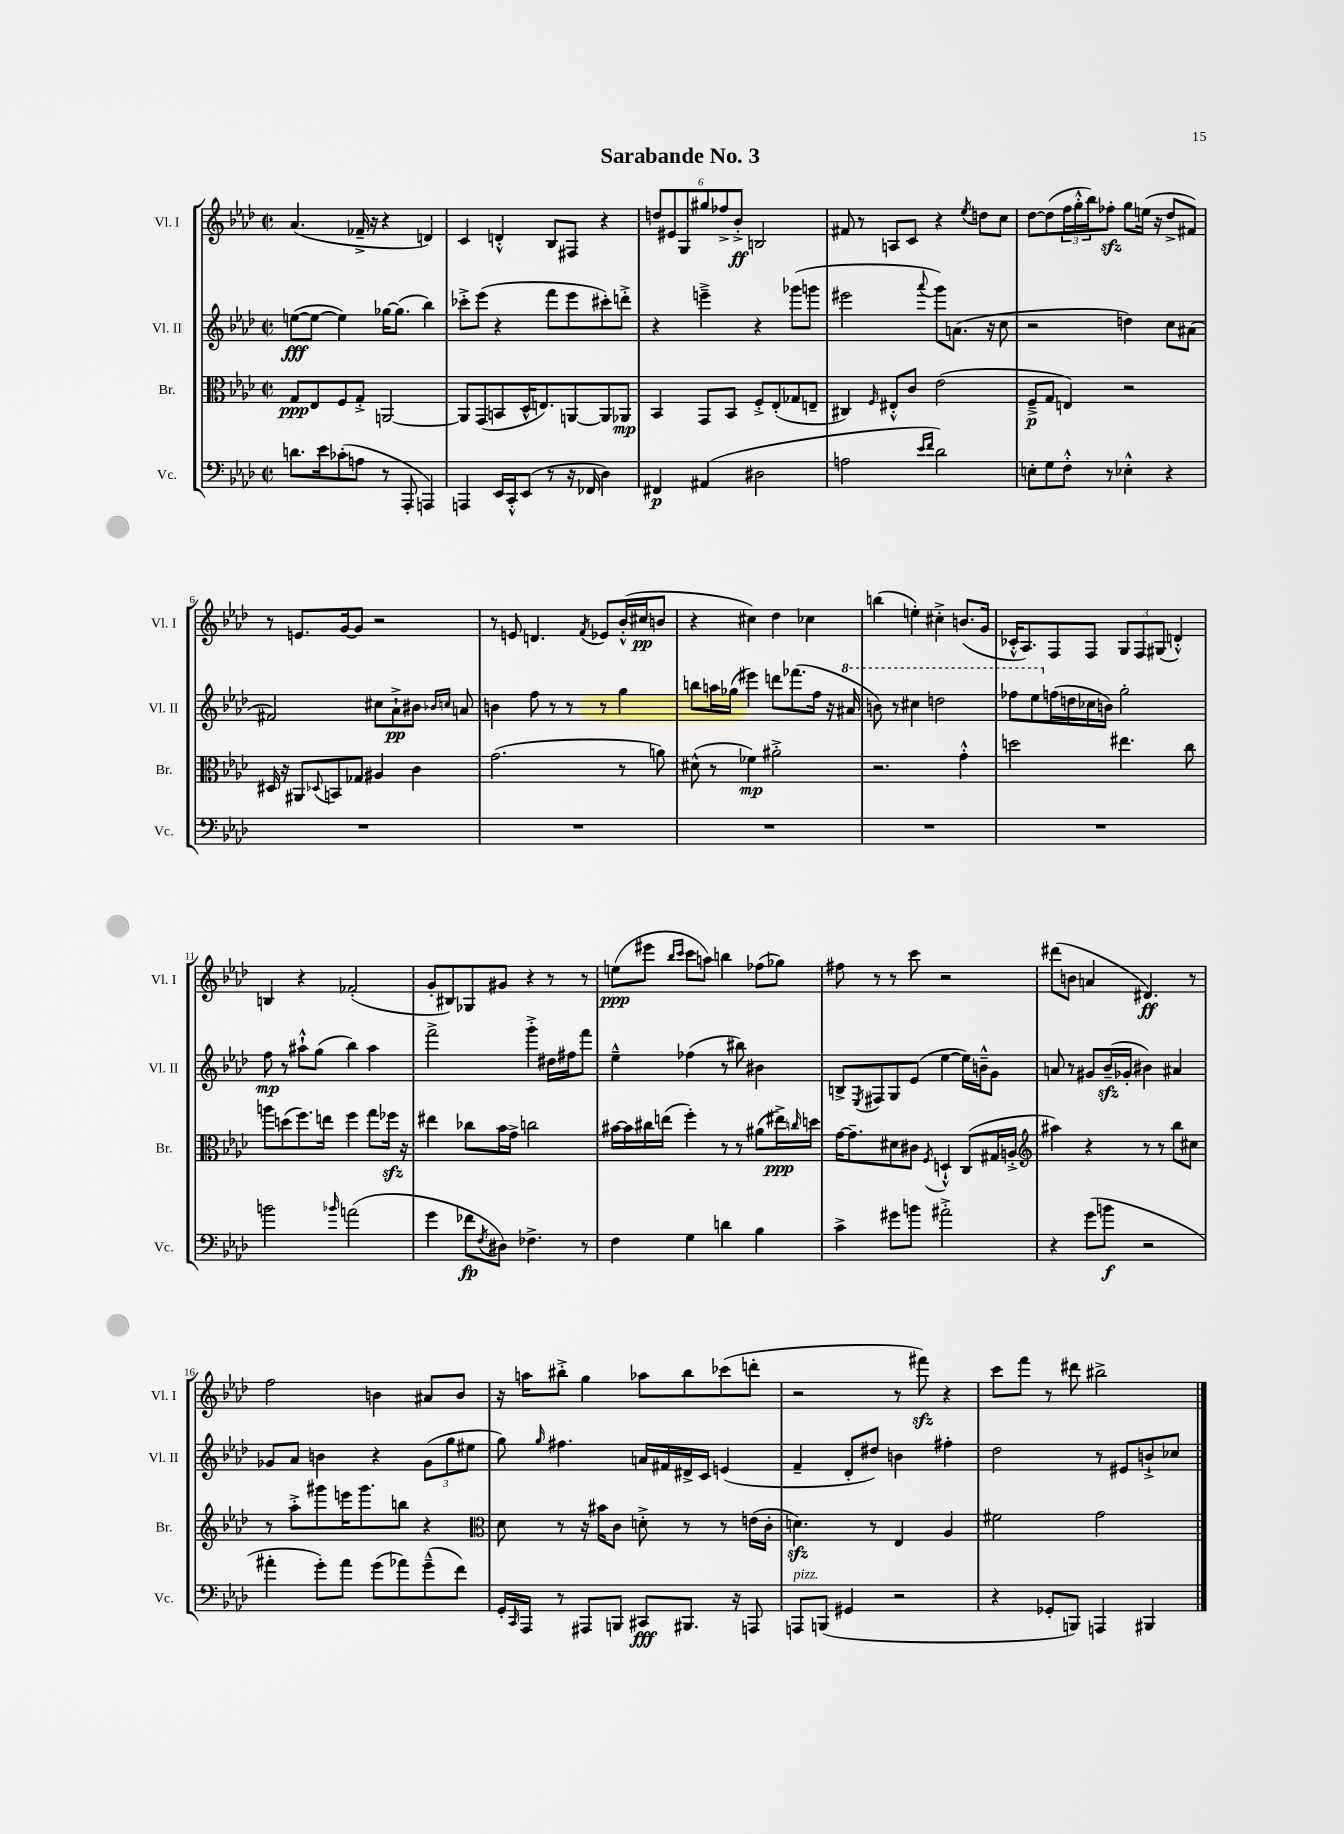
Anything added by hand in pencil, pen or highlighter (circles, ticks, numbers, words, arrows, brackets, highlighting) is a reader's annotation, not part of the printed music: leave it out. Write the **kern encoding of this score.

**kern	**kern	**kern	**kern
*staff4	*staff3	*staff2	*staff1
*clefF4	*clefC3	*clefG2	*clefG2
*k[b-e-a-d-]	*k[b-e-a-d-]	*k[b-e-a-d-]	*k[b-e-a-d-]
*M2/2	*M2/2	*M2/2	*M2/2
*met(c|)	*met(c|)	*met(c|)	*met(c|)
8.d	8G	([8ee	(4.a-
.	8E-	8ee_	.
16e-	.	.	.
(8c-'	8F	4ee])	.
8A	8G'^	.	16f-~^
.	.	.	16r
8r	[2AA	[16gg-	4r
.	.	(8.gg-]	.
8AAA-'	.	.	.
4AAA)	.	4bb-)	4d)
=	=	=	=
4AAA	8AA]	8ccc-'^	4c
.	(8GG	(8eee-	.
16EE-	8BB	4r	4d'^^
16CC'^^	.	.	.
(8EE-	16D-^^	.	.
.	8.E)	.	.
8r	.	8fff	8B-
16r	[8AA	8eee-	8F#
16FF-	.	.	.
4D-)	8AA]	8ccc#')	4r
.	8AA-	8ddd'^	.
=	=	=	=
4FF#	4BB-	4r	12dd
.	.	.	12e#
.	.	.	12G
(4AA#	8GG	4eee~^	12gg#
.	.	.	12ff-^
.	8BB-	.	.
.	.	.	12b-'^
2D#	8F'^	4r	2B
.	(8E-'	.	.
.	8G-	(8ggg-	.
.	8E~	8ggg	.
=	=	=	=
2A	4C#)	2eee#	8f#
.	.	.	8r
.	16qqF	.	.
.	8E#'^^	.	8A
.	8c	.	8c
16qqe-	.	.	.
16qqf	.	8qqaaa-	.
2d-)	(2e-	8ggg)	4r
.	.	(8.a	.
.	.	.	8qee-
.	.	.	8dd
.	.	16r	.
.	.	8cc	8cc
=	=	=	=
8E'	8F~^	2r	[8dd-
8G	8G	.	(8dd-]
8F'^^	4E)	.	24ff
.	.	.	24gg'^^
.	.	.	24bb-)
8r	.	.	8ff-'
4E-'^^	2r	4dd)	8gg
.	.	.	(16ee
.	.	.	16r
4r	.	8cc	8dd-^
.	.	(8a#	8f#)
=	=	=	=
1r	16D#	2f#)	8r
.	16r	.	.
.	8AA#	.	8.e
.	8qqD-	.	.
.	8BB	.	.
.	.	.	[16g
.	8G-	.	8g]
.	4A#	8cc#	2r
.	.	8a-`^	.
.	4c	8b#	.
.	.	16qqb-	.
.	.	16qqcc	.
.	.	8a	.
=	=	=	=
1r	(2.g	4b	8r
.	.	.	8e
.	.	8ff	4.d
.	.	8r	.
.	.	8r	.
.	.	.	8qf
.	.	8r	8e-
.	8r	4gg	(16b-'^^
.	.	.	16cc#
.	8a)	.	8b
=	=	=	=
1r	(8d#^^	8bb	4r
.	8r	16aa	.
.	.	(16gg-	.
.	4f-)	4eee#)	4cc#)
.	2a#'^	8ddd	4dd-
.	.	(8.fff-	.
.	.	.	4cc-
.	.	16ff	.
.	.	16r	.
.	.	16aa#	.
=	=	=	=
1r	2.r	8bb)	(4bb
.	.	8r	.
.	.	4ccc#	4ee')
.	.	2ddd	4cc#'^
.	4g'^^	.	(8.b
.	.	.	16g
=	=	=	=
1r	2dd	8fff-	16c-'^^
.	.	.	8.A-)
.	.	8eee-	.
.	.	(16ff	8F
.	.	16dd	.
.	.	16cc-	8F
.	.	16b)	.
.	4.ee#	2gg'	12G
.	.	.	12F
.	.	.	(12G#
.	.	.	4d'^^)
.	8cc	.	.
=	=	=	=
2b	8aa	8ff	4B
.	(8dd	8r	.
.	8.ff)	8aa#`^^	4r
.	.	(8gg	.
.	16ee	.	.
16qqb-	.	.	.
(2a	4ff	4bb-)	(2f-'
.	8gg	4aa#	.
.	16ff-	.	.
.	16r	.	.
=	=	=	=
4g	4ee#	2fff^	8g'
.	.	.	8B#)
8f-	8cc-	.	8G-
8qF	.	.	.
8D#)	16b-	.	8g#
.	16g^	.	.
4.F-^	2cc	4ggg'^	4r
.	.	16dd#	8r
.	.	16ff#	.
8r	.	8fff	8r
=	=	=	=
4F	[16b#	4ee-~^^	(8ee
.	16b#]	.	.
.	16cc#	.	8eee#
.	(16ee	.	.
.	.	.	16qqbb-
.	.	.	16qqccc
4G	4ff')	(4ff-	8ccc
.	.	.	8aa)
4d	8r	8r	4bb
.	8r	8bb#)	.
4B-	(8a#	4b#	(8ff-
.	16ee#^)	.	8gg-)
.	16qqcc	.	.
.	16dd	.	.
=	=	=	=
4c^	[16g	8B^	8ff#
.	8.g~]	.	.
.	.	8qE-	.
.	.	8F#	8r
8g#	8d#	8G	8r
8b	8c#	(8e-	8ccc
.	8qF	.	.
2a#'^	4D`^^	[4ee-	2r
.	(8C	16ee-])	.
.	.	16b~^^	.
.	16G#	8g	.
.	16A'^	.	.
=	=	=	=
*	*clefG2	*	*
4r	4aa#)	8a	(8ddd#
.	.	8r	8b
(8g	4r	8g#	4a
8b	.	(16b-~	.
.	.	16g-'	.
2r	8r	4b#)	4.d#)
.	8r	.	.
.	8bb-	4a#	.
.	8cc#	.	8r
=	=	=	=
4a#'	8r	8g-	2ff
.	8aa-'^	8a-	.
8g')	8ggg#	4b	.
8a#	16eee	.	.
.	8.ggg#	.	.
(8g	.	4r	4b
8a-)	8bb	.	.
(8g~^^	4r	(12g-	8a#
.	.	12gg	.
8f)	.	.	8b
.	.	12ee#	.
=	=	=	=
*	*clefC3	*	*
16GG'	8d-	8gg)	16r
16qqCC	.	.	.
16AAA-	.	.	16aa
.	.	16qqgg	.
8r	8r	4.ff#	8bb#'^
8AAA#	16r	.	4gg
.	16b#	.	.
8BBB	8c	.	.
8CC#	8d'^	16a	8aa-
.	.	16f#	.
8.BBB#	8r	16d#^	8bb#
.	.	16c	.
.	8r	(4e	(8ccc-
16r	.	.	.
8AAA	(16e	.	8ddd'
.	16c'	.	.
=	=	=	=
8AAA	4.d)	4f~	2r
(8BBB	.	.	.
4GG#	.	8d-'	.
.	8r	8dd#)	.
2r	4E-	4b	8r
.	.	.	8fff#)
.	4A-	4ff#'	4r
=	=	=	=
4r	2f#	2dd-	8ccc
.	.	.	8fff
8GG-'	.	.	8r
8BBB)	.	.	8ddd#
4AAA	2g	8r	2bb#^
.	.	8e#	.
4BBB#	.	8b`^	.
.	.	8cc-	.
==	==	==	==
*-	*-	*-	*-
